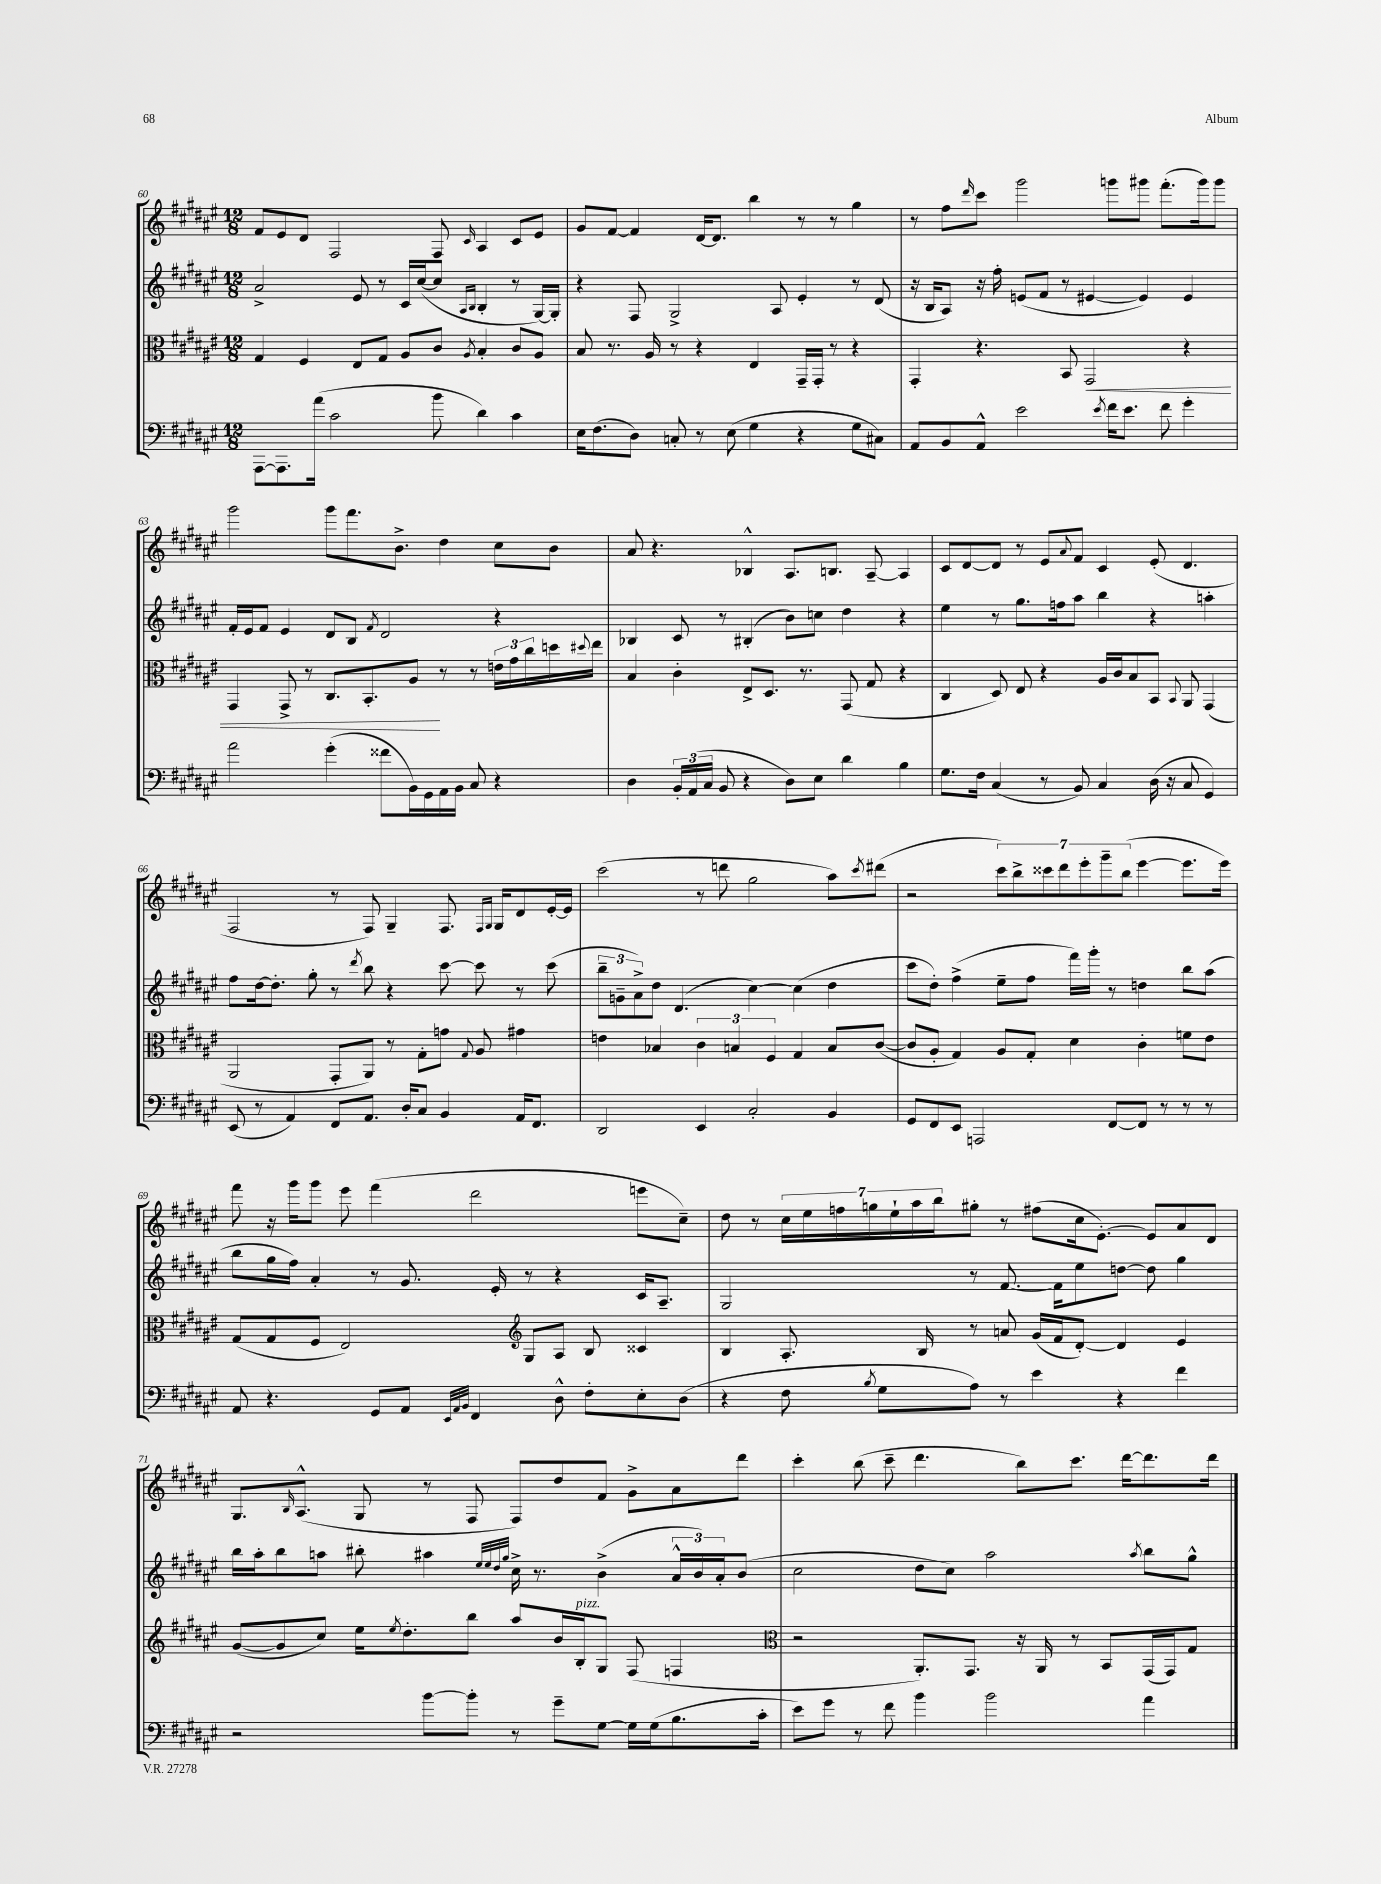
<<
\new StaffGroup <<
\new Staff = "s0" {
    \clef treble \key fis \major \numericTimeSignature \time 12/8
    fis'8 eis'8 dis'8 fis2 fis8 \grace { cis'16 } ais4 cis'8 eis'8 |
    gis'8 fis'8~ fis'4 dis'16~ dis'8. b''4 r8 r8 gis''4 |
    r8 fis''8 \grace { dis'''16 } cis'''8 gis'''2 g'''8 gis'''8 fis'''8.-.( gis'''16) gis'''8 |
    gis'''2 gis'''8 fis'''8. b'8.-> dis''4 cis''8 b'8 |
    ais'8 r4. bes4-^ ais8. b8. ais8~-- ais4 |
    cis'8 dis'8~ dis'8 r8 eis'8 \appoggiatura { ais'8 } fis'8 cis'4 eis'8-.( dis'4. |
    fis2 r8 fis8) gis4-- fis8. \grace { fis16 gis16 } gis16 dis'8 eis'16~-. eis'16 |
    cis'''2( r8 d'''8 gis''2 ais''8) \acciaccatura { cis'''8 } dis'''8( |
    r2 \tuplet 7/4 { cis'''8) b''8-> cisis'''8 dis'''8 eis'''8-. gis'''8-- b''8( } eis'''4~ eis'''8. eis'''16) |
    fis'''8 r16 gis'''16 gis'''8 eis'''8 fis'''4( dis'''2 e'''8 cis''8--) |
    dis''8 r8 \tuplet 7/4 { cis''16 eis''16 f''16 g''16 eis''16-! ais''16 b''16 } gis''8-. r8 fis''8( cis''16 eis'8.~-.) eis'8 ais'8 dis'8 |
    gis8. \grace { b16 } ais8.-^( gis8 r8 fis8 fis8) dis''8 fis'8 gis'8-> ais'8 dis'''8 |
    cis'''4-. b''8( cis'''8-- dis'''4. b''8) cis'''8. dis'''16~ dis'''8. dis'''16 \bar "|." |
}
\new Staff = "s1" {
    \clef treble \key fis \major \numericTimeSignature \time 12/8
    ais'2-> eis'8 r8 cis'16 cis''16~( cis''8 \grace { ais16 b16 } b4-. r8 gis16~) gis16-. |
    r4 fis8 gis2-> ais8 eis'4-. r8 dis'8( |
    r16 b16 ais8) r16 fis''16-. e'8( fis'8 r8 eis'4~ eis'4) eis'4 |
    fis'16-. eis'16 fis'8 eis'4 dis'8 b8 \acciaccatura { fis'8 } dis'2 r4 |
    bes4 cis'8 r8 bis4-.( b'8) c''8 dis''4 r4 |
    eis''4 r8 gis''8. f''16 ais''8 b''4 r4 a''4-. |
    fis''8 dis''16~ dis''8.-. gis''8-. r8 \acciaccatura { dis'''8 } b''8 r4 cis'''8~ cis'''8 r8 cis'''8( |
    \tuplet 3/2 { b''8-- g'8-- ais'8->) } dis''8 dis'4.( cis''4~) cis''4( dis''4 |
    cis'''8 dis''8-.) fis''4->( eis''8-- fis''8 fis'''16) gis'''16-. r8 d''4 b''8 ais''8( |
    b''8 gis''16 fis''16) ais'4-. r8 gis'8. eis'16-. r8 r4 cis'16 ais8.-- |
    gis2 r8 fis'8.~ fis'16 eis''8 d''8~ d''8 gis''4 |
    b''16 ais''16-. b''8 a''8 bis''8-. ais''4 \grace { eis''32 eis''32 dis''32 gis''32 } cis''16-> r8. b'4->( \tuplet 3/2 { ais'16-^ b'16) ais'16-. } b'8( |
    cis''2 dis''8 cis''8) ais''2 \acciaccatura { ais''8 } b''8 gis''8-^ \bar "|." |
}
\new Staff = "s2" {
    \clef alto \key fis \major \numericTimeSignature \time 12/8
    gis4 fis4 eis8 gis8 ais8 cis'8 \acciaccatura { ais8 } b4-. cis'8 ais8 |
    b8 r8. ais16 r8 r4 eis4 gis,16-- gis,16-. r8 r4 |
    gis,4-. r4. b,8 gis,2\< r4 |
    gis,4 gis,8-> r8 cis8. b,8.-. ais8\! r8 r8 \tuplet 3/2 { e'16 gis'16 cis''16 } d''16 \appoggiatura { dis''8 } eis''16 |
    b4 cis'4-. eis8-> dis8. r8. gis,8( gis8 r4 |
    cis4 dis8) eis8 r4 ais16 cis'16 b8 b,8 \appoggiatura { b,8 } ais,8 gis,4( |
    ais,2 gis,8-. ais,8) r8 gis8-. g'8 \appoggiatura { gis8 } ais8 gis'4 |
    e'4 bes4 \tuplet 3/2 { cis'4 b4 fis4 } gis4 b8 cis'8~( |
    cis'8 ais8-. gis4) ais8 gis8-. dis'4 cis'4-. f'8 eis'8 |
    gis8( gis8 fis8 eis2) \clef treble gis8 ais8 b8 cisis'4 |
    b4 ais8.-. b16 r8 a'8 gis'16( fis'16 dis'8~-.) dis'4 eis'4 |
    gis'8~( gis'8 cis''8) eis''16 \acciaccatura { eis''8 } dis''8.-. b''8 ais''8 b'16 b16-.^\markup { \italic "pizz." } gis8 fis8( f4 |
    \clef alto r2 ais,8.-.) gis,8. r16 ais,16 r8 b,8 gis,16( gis,16) gis8 \bar "|." |
}
\new Staff = "s3" {
    \clef bass \key fis \major \numericTimeSignature \time 12/8
    ais,,8~ ais,,8. ais'16( cis'2 b'8 dis'4) cis'4 |
    eis16 fis8.( dis8) c8-. r8 eis8( gis4 r4 gis8 cis8) |
    ais,8 b,8 ais,8-^ eis'2 \acciaccatura { eis'8 } fis'16 eis'8. fis'8 gis'4-. |
    ais'2 gis'4-.( fisis'8 b,16) gis,16 ais,16 b,16 cis8 r4 |
    dis4 \tuplet 3/2 { b,16-. ais,16( cis16 } b,8 r4 dis8) eis8 dis'4 b4 |
    gis8. fis16 cis4( r8 b,8) cis4 dis16( r16 cis8 gis,4) |
    eis,8( r8 ais,4) fis,8 ais,8. dis16-. cis8 b,4 ais,16 fis,8. |
    dis,2 eis,4 cis2-. b,4 |
    gis,8 fis,8 eis,8 a,,2 fis,8~ fis,8 r8 r8 r8 |
    ais,8 r4. gis,8 ais,8 \grace { eis,32 ais,32 b,32 } fis,4 dis8-^ fis8-. eis8-. dis8( |
    r4 fis8 \acciaccatura { b8 } gis8 ais8) r8 eis'4 r4 fis'4 |
    r2 b'8~ b'8-. r8 gis'8-- gis8~ gis16 gis16( b8. cis'16-. |
    eis'8) gis'8 r8 fis'8 b'4 b'2 ais'4 \bar "|." |
}
>>
>>
\layout { \context { \Score currentBarNumber = #60 } }
